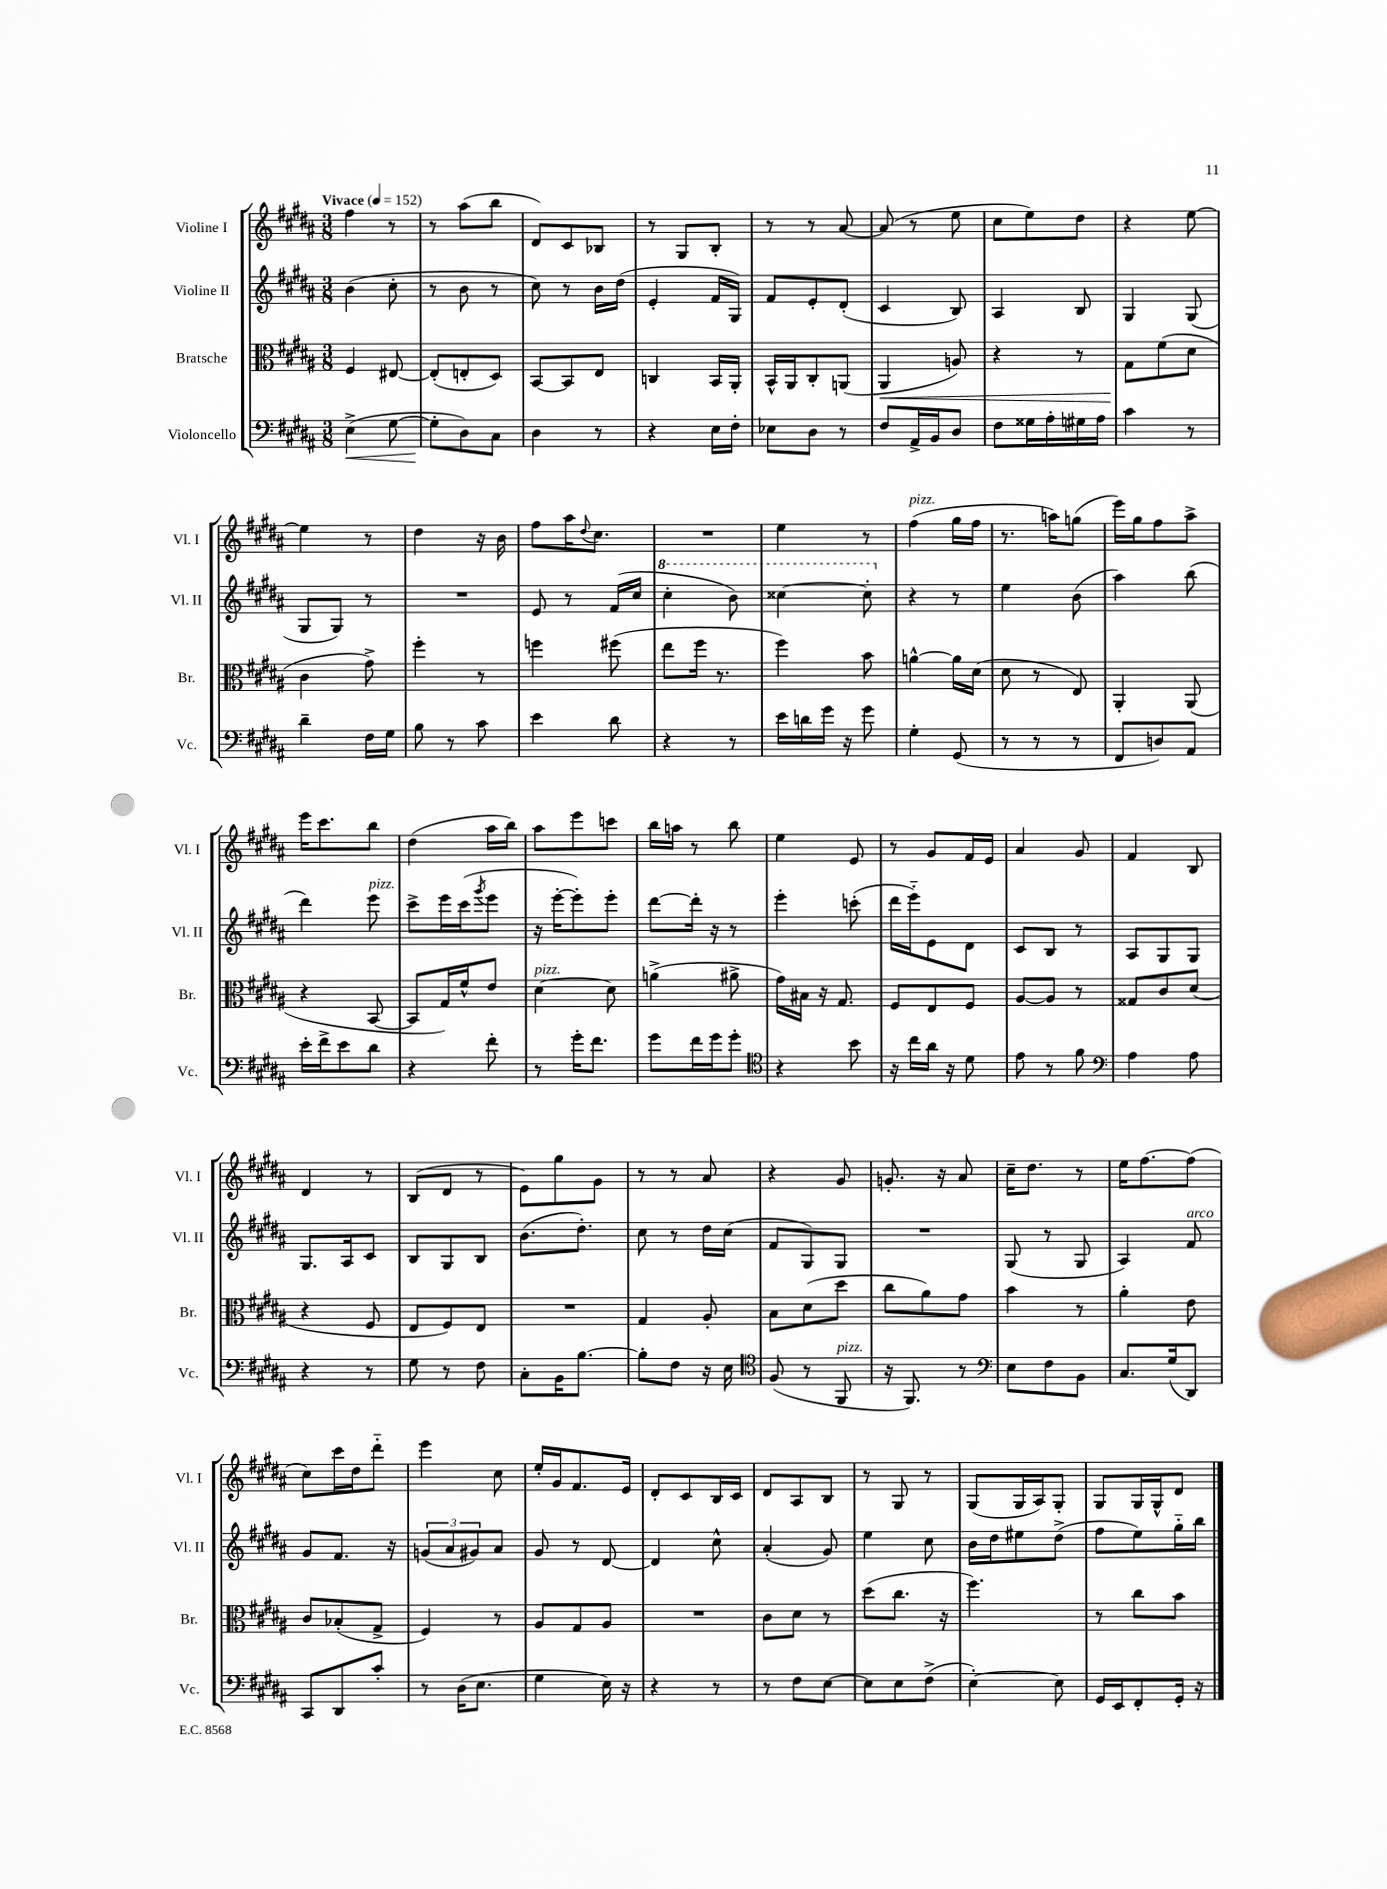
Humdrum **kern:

**kern	**kern	**kern	**kern
*staff4	*staff3	*staff2	*staff1
*clefF4	*clefC3	*clefG2	*clefG2
*k[f#c#g#d#a#]	*k[f#c#g#d#a#]	*k[f#c#g#d#a#]	*k[f#c#g#d#a#]
*M3/8	*M3/8	*M3/8	*M3/8
*MM152	*MM152	*MM152	*MM152
(4E^	4F#	(4b	4ff#
[8G#	[8E#	8cc#'	8r
=	=	=	=
8G#']	(8E#']	8r	8r
8D#)	8E'	8b	(8aa#
8C#	8D#)	8r	8bb
=	=	=	=
4D#	[8BB	8cc#)	8d#)
.	8BB]	8r	8c#
8r	8E	16b	8B-
.	.	(16dd#	.
=	=	=	=
4r	4C	4e'	8r
.	.	.	8G#
16E	16BB	16f#	8B'
16F#'	16AA#'	16G#)	.
=	=	=	=
8E-	16BB^^	8f#	8r
.	16AA#	.	.
8D#	8C#'	8e'	8r
8r	(8AA	(8d#'	[8a#
=	=	=	=
8F#	4AA#	4c#	(8a#]
16AA#^	.	.	8r
16BB	.	.	.
8D#	8A)	8B)	8ee
=	=	=	=
8F#	4r	4A#	8cc#
16G##	.	.	8ee)
16A#'	.	.	.
16G#	8r	8B	8dd#
16A#	.	.	.
=	=	=	=
4c#	8G#	4G#	4r
.	(8f#	.	.
8r	8d#	(8G#	[8ee
=	=	=	=
4d#~	4c#	8G#	4ee]
.	.	8G#)	.
16F#	8g#^)	8r	8r
16G#	.	.	.
=	=	=	=
8B	4ff#'	4.r	4dd#
8r	.	.	.
8c#	8r	.	16r
.	.	.	16b
=	=	=	=
4e	4ff	8e	8ff#
.	.	8r	16aa#
.	.	.	8qqdd#
.	.	.	8.cc#
8d#	(8ff#	(16f#	.
.	.	16cc#	.
=	=	=	=
4r	8ee	4ccc#'	4.r
.	16ff#	.	.
.	8.r	.	.
8r	.	8bb)	.
=	=	=	=
16e	4ff#)	[4ccc##	4ee
16d	.	.	.
16g#	.	.	.
16r	.	.	.
8g#	8b	8ccc##']	8r
=	=	=	=
4G#'	[4a^^	4r	(4ff#
(8GG#	16a]	8r	16gg#
.	(16d#	.	16ff#
=	=	=	=
8r	8d#	4ee	8.r
8r	8r	.	.
.	.	.	16aa)
8r	8E)	(8b	(8gg
=	=	=	=
8FF#	4AA#'	4aa#)	16eee)
.	.	.	16gg#
8D)	.	.	8ff#
8AA#	(8AA#	(8bb	8aa#^
=	=	=	=
16e'	4r	4ddd#)	16eee
16f#^	.	.	8.ccc#
8e	.	.	.
8d#	[8BB	8eee	8bb
=	=	=	=
4r	8BB]	8ccc#^	(4dd#
.	16G#)	16eee	.
.	16f#^^	(16ccc#	.
.	.	8qggg#	.
8f#'	8e	8eee	16aa#
.	.	.	16bb)
=	=	=	=
8r	[4d#	16r	8aa#
.	.	[16eee'	.
16g#'	.	8eee'])	8eee
8.f#	.	.	.
.	8d#]	8eee'	8ccc
=	=	=	=
8g#	(4a^	[8ddd#	16bb
.	.	.	16aa
16f#	.	16ddd#']	8r
16g#	.	16r	.
8g#'	8a#^	8r	8bb
=	=	=	=
*clefC4	*	*	*
4r	16g#)	4eee'	4ee
.	16B#	.	.
.	16r	.	.
.	8.G#	.	.
8b	.	(8ccc'	8e
=	=	=	=
16r	8F#	16ddd#	8r
16cc#	.	16eee'~)	.
16a#	8E	8e	8g#
16r	.	.	.
8d#	8F#	8d#	16f#
.	.	.	16e
=	=	=	=
8e	[8A#	8c#	4a#
8r	8A#]	8B	.
8f#	8r	8r	8g#
=	=	=	=
*clefF4	*	*	*
4A#	8G##	8A#	4f#
.	8c#	8G#	.
8A#	(8d#	8G#	8B
=	=	=	=
4r	4r	8.G#	4d#
.	.	16A#	.
8r	8F#	8c#	8r
=	=	=	=
8G#	8E	8B	(8B
8r	8F#)	8G#	8d#
8F#	8E	8B	8r
=	=	=	=
8C#'	4.r	(8.b	8e)
16BB	.	.	8gg#
[8.B	.	8.dd#')	.
.	.	.	8g#
=	=	=	=
8B']	4G#	8cc#	8r
8F#	.	8r	8r
16r	8A#'	16dd#	8a#
16E	.	(16cc#	.
=	=	=	=
*clefC4	*	*	*
(8F#	8B	8f#	4r
8r	(8d#	8G#)	.
8FF#	8dd#	8G#	8g#
=	=	=	=
16r	8cc#	4.r	8.g'
8.FF#)	.	.	.
.	8a#)	.	.
.	.	.	16r
8r	8g#	.	8a#
=	=	=	=
*clefF4	*	*	*
8E	4b	(8G#	16cc#~
.	.	.	8.dd#
8F#	.	8r	.
8BB	8r	8G#	8r
=	=	=	=
8.C#	4a#'	4A#)	16ee
.	.	.	[8.ff#
(16G#	.	.	.
8DD#)	8e	8f#	(8ff#]
=	=	=	=
8CC#	8c#	8g#	8cc#)
8DD#	(8B-'	8.f#	16ccc#
.	.	.	16dd#
8c#'	8G#^	.	8ddd#'~
.	.	16r	.
=	=	=	=
8r	4F#)	(12g	4eee
.	.	12a#	.
(16D#	.	.	.
.	.	12g#)	.
8.E	.	.	.
.	8r	8a#	8cc#
=	=	=	=
4G#	8A#	8g#	16ee'
.	.	.	16g#
.	8G#	8r	8.f#
16E)	8A#	[8d#	.
16r	.	.	16e
=	=	=	=
4r	4.r	4d#]	8d#'
.	.	.	8c#
8r	.	8cc#^^	16B
.	.	.	16c#
=	=	=	=
8r	8c#	(4a#'	8d#
8F#	8d#	.	8A#
[8E	8r	8g#)	8B
=	=	=	=
8E]	(8dd#	4ee	8r
8E	8.cc#	.	8G#
(8F#^	.	8cc#	8r
.	16r	.	.
=	=	=	=
[4E')	4.ff#)	16b	(8G#
.	.	16dd#	.
.	.	8ee#	16G#
.	.	.	16A#)
8E]	.	(8dd#^	8G#'
=	=	=	=
16GG#	8r	8ff#	8G#
16EE	.	.	.
8FF#'	8cc#	8ee)	16G#
.	.	.	16G#^^
16GG#'	8b	16gg#'~	8d#
16r	.	16bb	.
==	==	==	==
*-	*-	*-	*-
